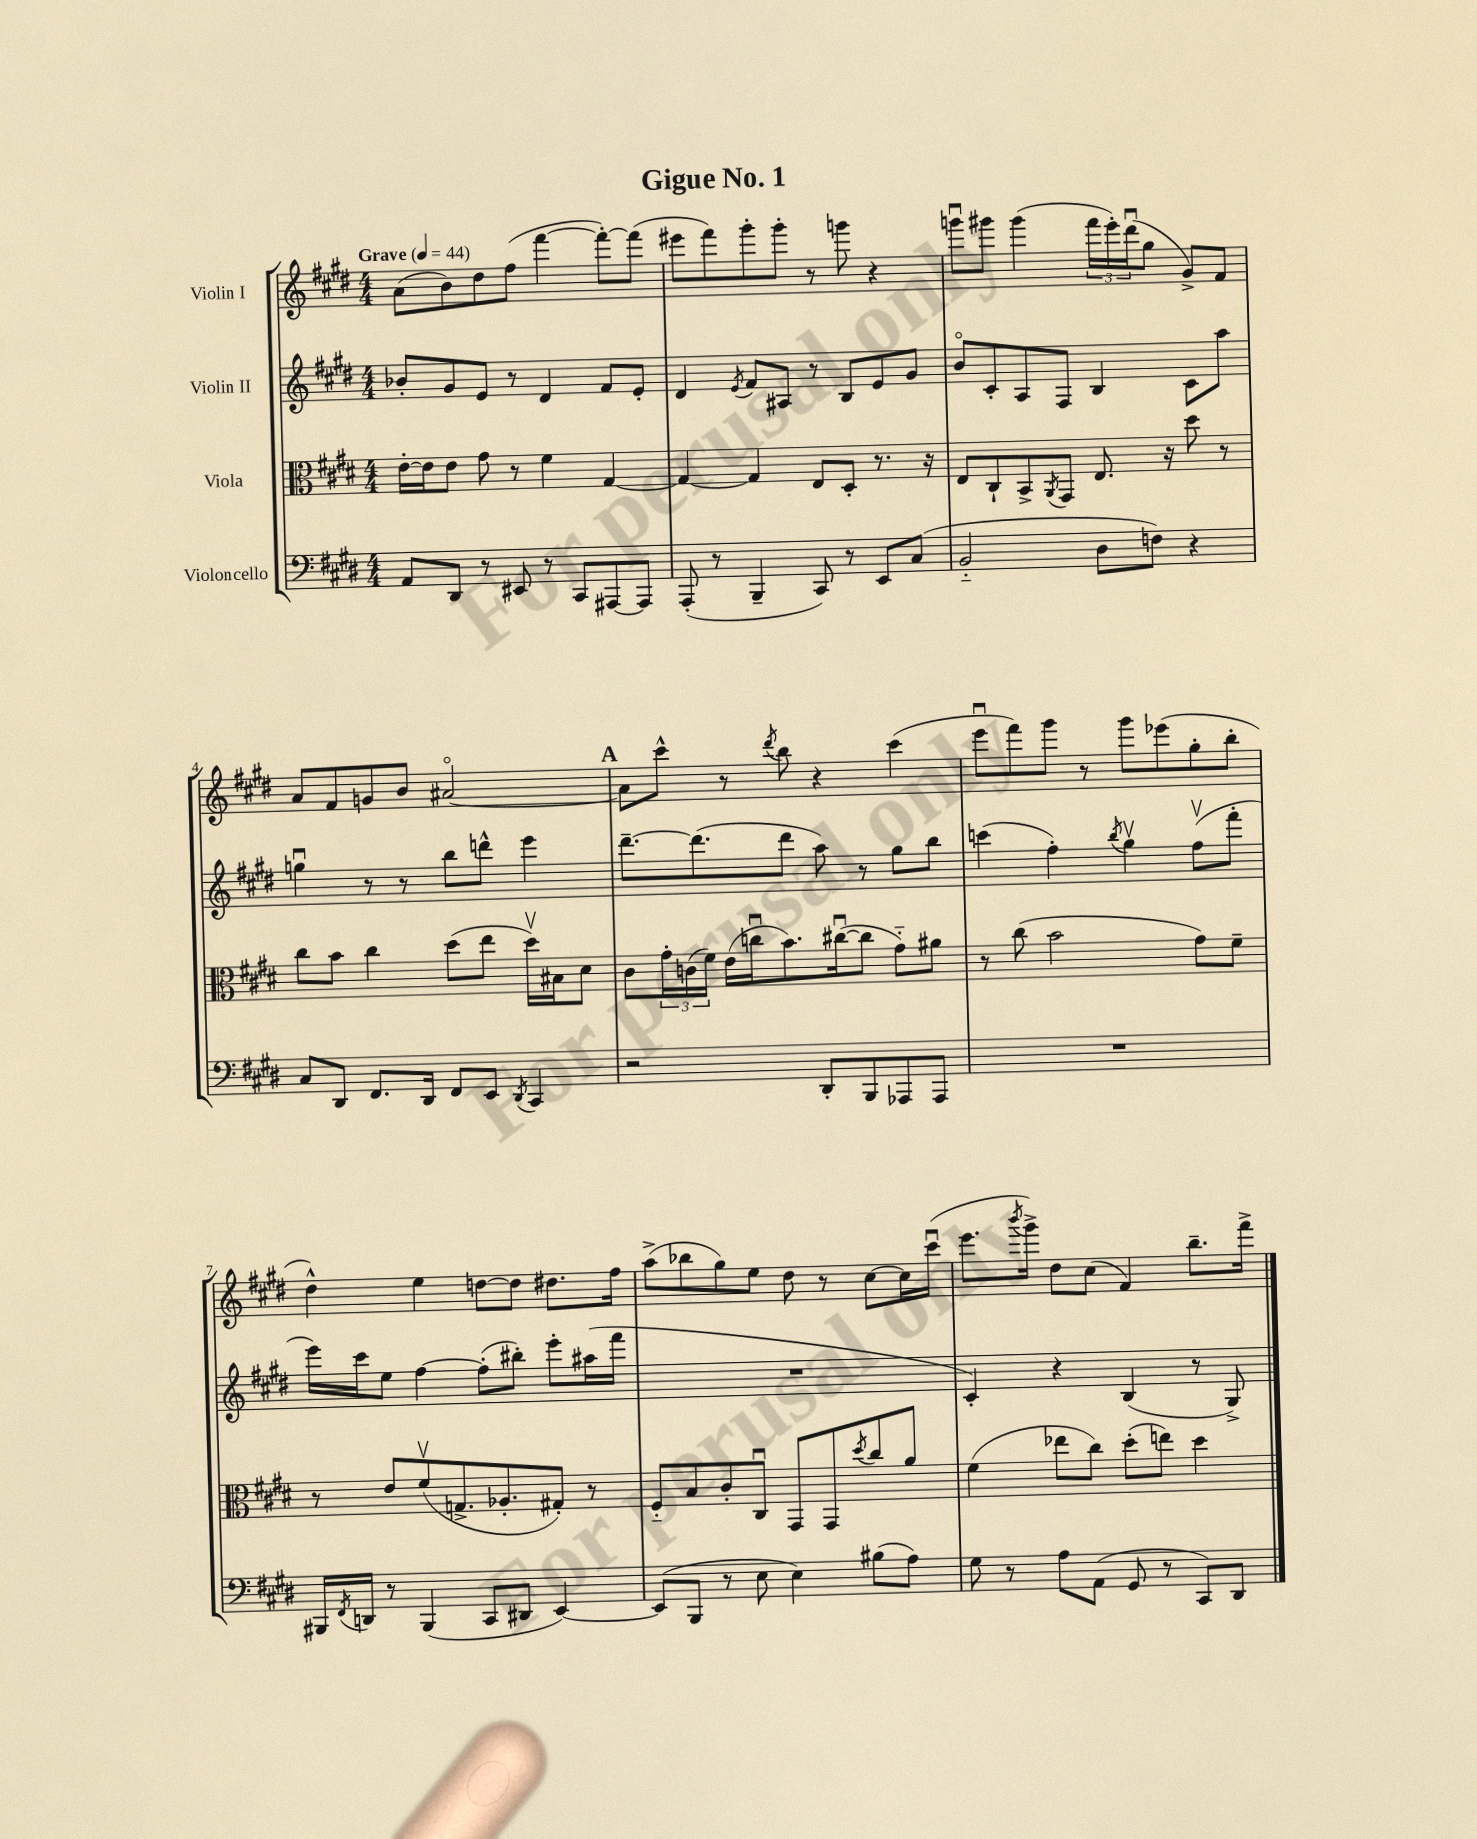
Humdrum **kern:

**kern	**kern	**kern	**kern
*part4	*part3	*part2	*part1
*staff4	*staff3	*staff2	*staff1
*I"Violoncello	*I"Viola	*I"Violin II	*I"Violin I
*clefF4	*clefC3	*clefG2	*clefG2
*k[f#c#g#d#]	*k[f#c#g#d#]	*k[f#c#g#d#]	*k[f#c#g#d#]
*M4/4	*M4/4	*M4/4	*M4/4
*MM44	*MM44	*MM44	*MM44
=1	=1	=1	=1
!	!	!	!LO:TX:a:B:t=Grave
8AA/L	[16e'\LL	8b-X'/L	(8a\L
.	16e\J]	.	.
8DD#/J	8e\J	8g#/	8b\)
8r	8g#\	8e/J	8dd#\
8EE#X/	8r	8r	(8ff#\J
8r	4f#\	4d#/	[4fff#\
8CC#/L	.	.	.
[8AAA#X/	[4G#/	8f#/L	8fff#'\L_)
8AAA#/J]	.	8e'/J	(8fff#\J]
=2	=2	=2	=2
(8AAA'/	4G#/_	4d#/	8eee#X\L
8r	.	.	8fff#\)
.	.	8qe/	.
4BBB~/	4G#/]	8f#/L	8ggg#'\
.	.	8A#X/J	8ggg#'\J
8CC#/)	8E/L	8r	8r
8r	8D#'/J	8B/L	8gggn\
8EE/L	8.r	8e/	4r
(8C#/J	.	8g#/J	.
.	16r	.	.
=3	=3	=3	=3
2BB/	8E/L	8b/L	8gggnu\L
.	8C#`/	8c#'/	8ggg#X\J
.	8BB^/	8A/	(4ggg#\
.	8qAA/	.	.
.	8GG#/J	8F#/J	.
8D#\L	8.E/	4B/	24fff#\LL
.	.	.	24eee'\)
.	.	.	(24ddd#u\J
8Fn\J)	.	.	8gg#\J
.	16r	.	.
4r	8dd#\	8c#\L	8g#^/L)
.	8r	8aa\J	8f#/J
!!LO:LB:g=z
=4	=4	=4	=4
8C#/L	8cc#\L	4ggnu\	8a/L
8DD#/J	8b\J	.	8f#/
8.FF#/L	4cc#\	8r	8gn/
.	.	8r	8b/J
16DD#/Jk	.	.	.
8FF#/L	(8dd#\L	8bb\L	[2a#X/
8EE/J	8ee\J	8dddn^^\J	.
8qDD#/	.	.	.
4CC#/	16dd#v\LL)	4eee\	.
.	16B#X\J	.	.
.	8d#\J	.	.
!!LO:REH:place=s1:t=A
=5	=5	=5	=5
2r	8c#\L	[8.ddd#~\L	8a#\L]
.	24g#'\L	.	8ccc#^^\J
.	(24cn\	.	.
.	.	(8.ddd#\]	.
.	24f#\JJ)	.	.
.	(16e\LL	.	8r
.	16ccnu\J	.	.
.	.	.	8qddd#/
.	8.b\)	8ddd#\J	8bb\
8DD#'/L	.	8aa\)	4r
.	([16cc#Xu\k	.	.
8BBB/	8cc#\J]	8r	.
8AAA-X/	8g#\L)	8gg#\L	(4ccc#\
8AAA-/J	8a#X\J	8bb\J	.
=6	=6	=6	=6
1r	8r	(4cccn\	8eeeu\L
.	(8cc#\	.	8fff#\)
.	2b\	4ff#'\)	8ggg#\J
.	.	.	8r
.	.	8qbb/	.
.	.	4gg#v\	8ggg#\L
.	.	.	(8eee-X\
.	8g#\L)	(8ff#v\L	8gg#'\
.	8f#~\J	8fff#'\J	8bb'\J
!!LO:LB:g=z
=7	=7	=7	=7
16BBB#X/LL	8r	16eee\LL)	4dd#^^\)
8qFF#/	.	.	.
16DDn/JJ	.	16ccc#\J	.
8r	8e/L	8ee\J	.
(4BBB#/	(8f#v/	[4ff#\	4ee\
.	8.Gn^/	.	.
8CC#/L	.	(8ff#'\L]	[8ddn\L
.	8.A-X'/	.	.
8DD#X/J	.	8bb#X'\J)	8dd\J]
[4EE/)	8G#X'/J)	8eee'\L	8.dd#X\L
.	8r	(16aa#X\L	.
.	.	16fff#\JJ	16ff#\Jk
=8	=8	=8	=8
(8EE/L]	8F#/L	1r	(8aa^\L
8BBB/J	8B/	.	8bb-X\
8r	8c#'/	.	8gg#\)
8E\	8C#u/J	.	8ee\J
4E\)	8GG#/L	.	8dd#\
.	8GG#/	.	8r
.	8qdd#/	.	.
(8B#X\L	8cc#/	.	[8cc#\L
8A\J)	8a/J	.	16cc#\L]
.	.	.	(16ccc#u\JJ
=9	=9	=9	=9
8G#\	(4f#\	4c#'/)	8.eee\L
8r	.	.	.
.	.	.	8qbbb/
.	.	.	16ggg#^\Jk)
8A\L	8ee-X\L	4r	8dd#\L
(8AA\J	8cc#\J)	.	(8cc#\J
8GG#/	(8dd#'\L	(4B/	4f#/)
8r	8een\J)	.	.
8CC#/L)	4dd#\	8r	8.bb~\L
8DD#/J	.	8G#^/)	.
.	.	.	16fff#^\Jk
==	==	==	==
*-	*-	*-	*-
